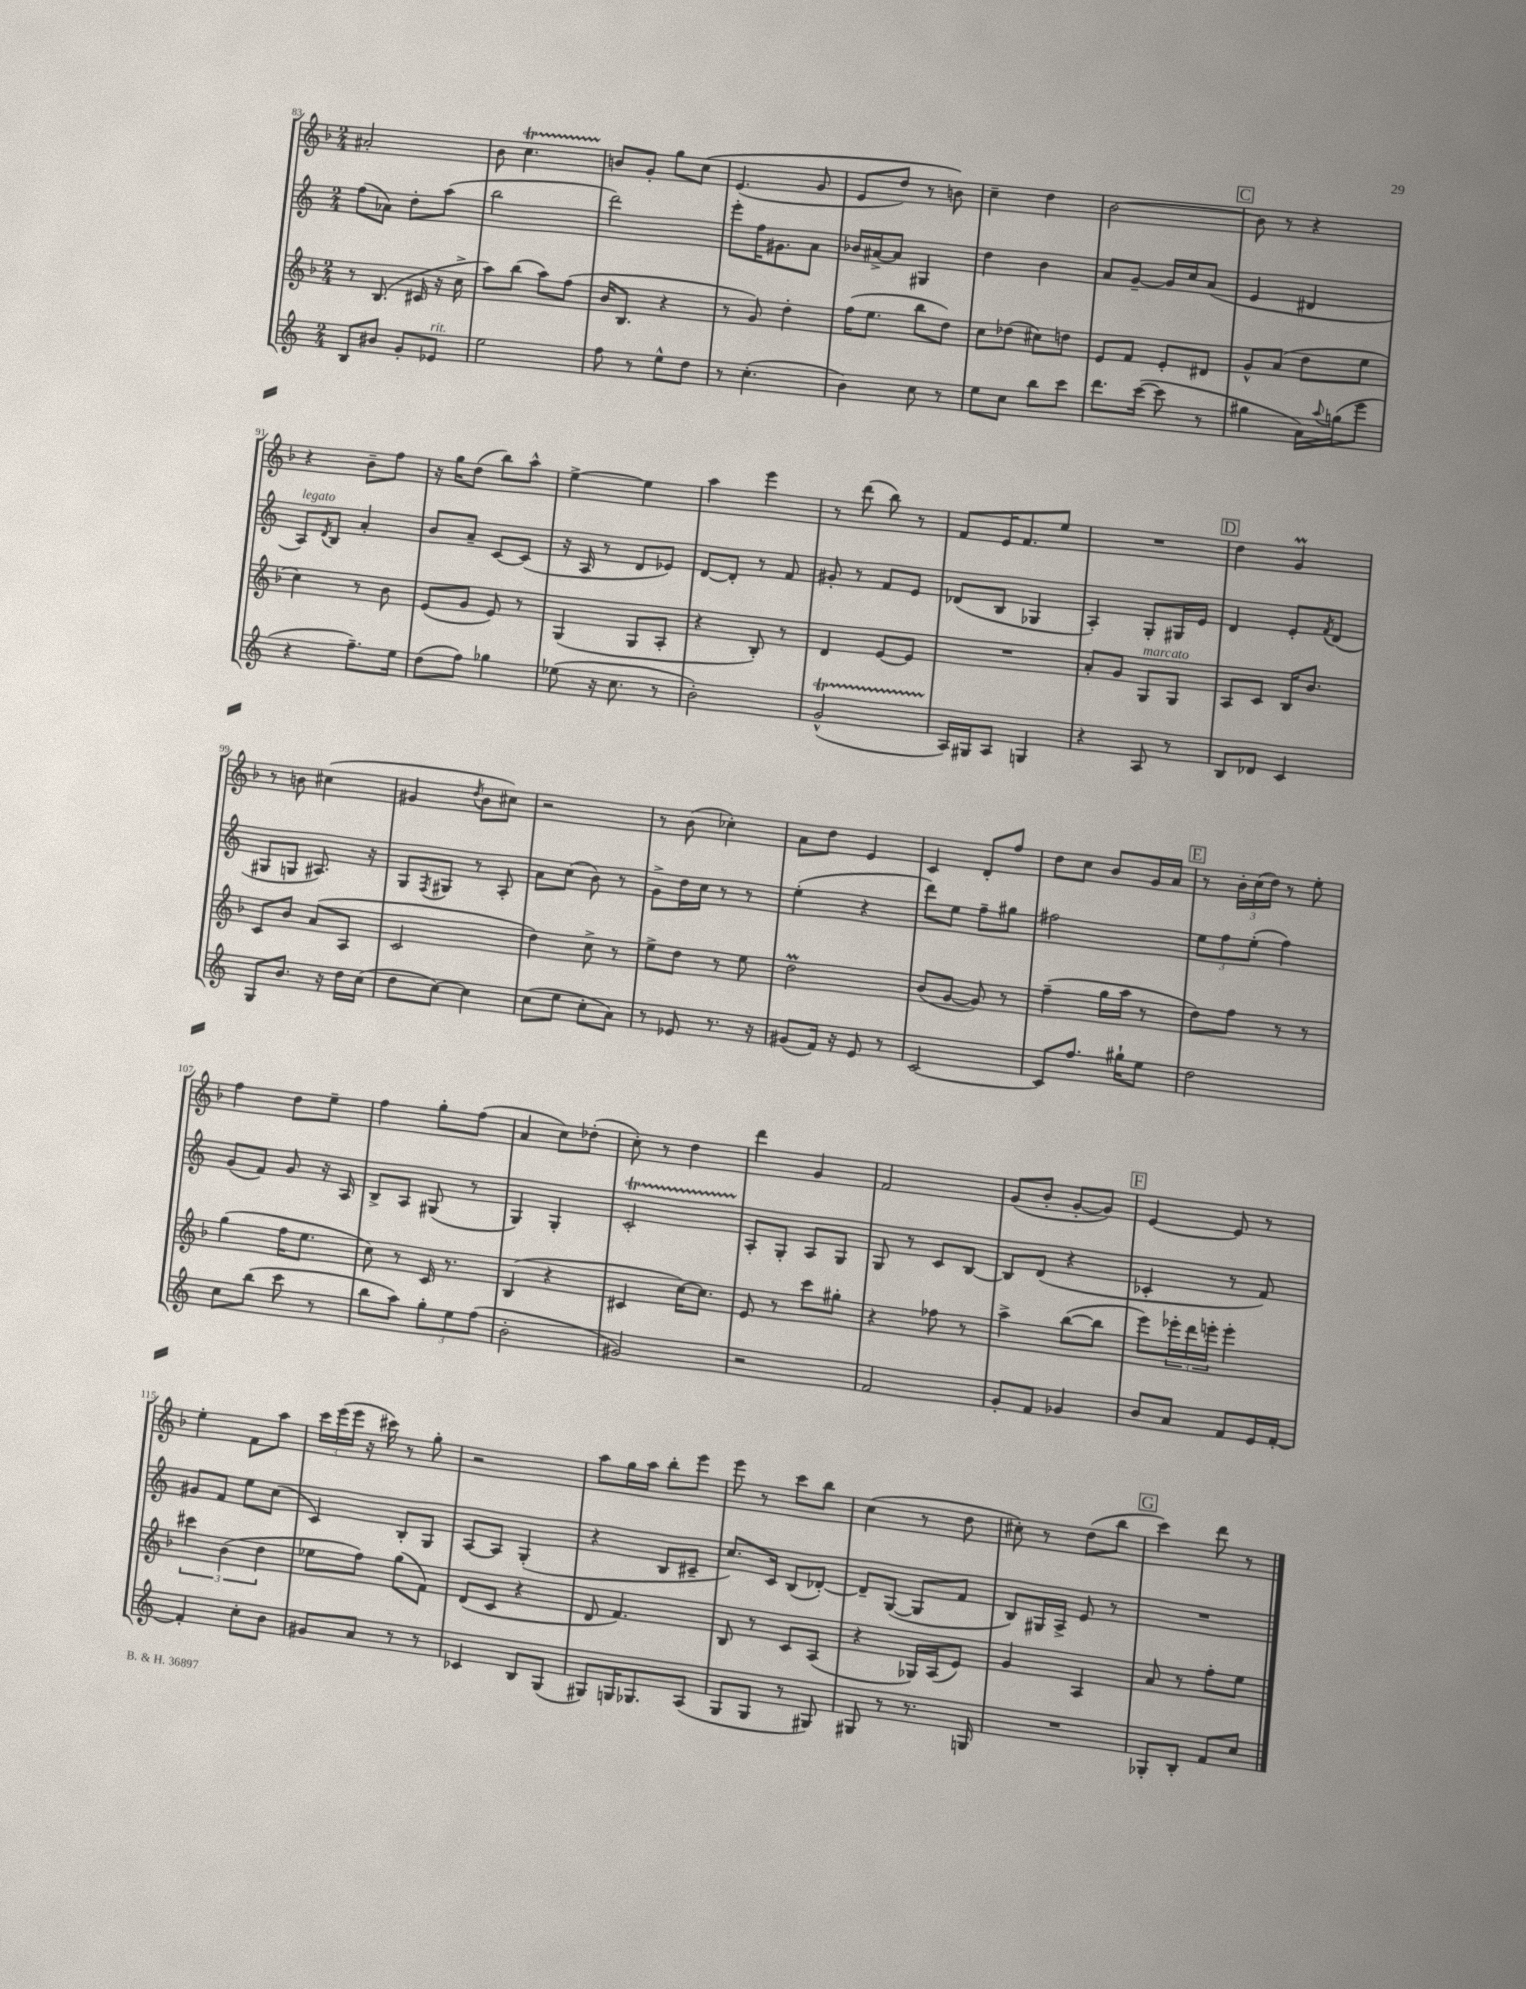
<<
\new StaffGroup <<
\new Staff = "s0" {
    \clef treble \key f \major \numericTimeSignature \time 2/4
    ais'2-. |
    bes'8 c''4.\startTrillSpan |
    b'8\stopTrillSpan g'8-. g''8 c''8\( |
    e'4.( g'8 |
    e'8 d''8) r8 b'8\) |
    c''4-- d''4 |
    bes'2~ |
    \mark \markup { \box "C" } bes'8 r8 r4 |
    r4 bes'8-- f''8 |
    r16 g''16 d''8( bes''8) a''8-^ |
    e''4~-> e''4 |
    a''4 e'''4 |
    r8 d'''8( bes''8) r8 |
    f'8 e'16 f'8. e''8 |
    R2 |
    \mark \markup { \box "D" } d''4 g'4\prall |
    r8 b'8 cis''4( |
    gis'4 \acciaccatura { d''8 } bes'8 cis''8) |
    r2 |
    r8 bes'8( ces''4-.) |
    a'8 d''8 e'4 |
    c'4 d'8-. f''8 |
    d''8 c''8 bes'8 g'16 a'16 |
    \mark \markup { \box "E" } r8 \tuplet 3/2 { bes'16-. c''16( d''16) } r8 e''8-. |
    f''4 d''8 e''8-- |
    f''4 g''8-. f''8( |
    a'4 c''8) des''8-.( |
    c''8-.) r8 d''4 |
    d'''4 g'4 |
    f'2 |
    g'8( bes'8-. g'8~-. g'8) |
    \mark \markup { \box "F" } e'4~ e'8 r8 |
    e''4-. f'8 a''8 |
    \tuplet 3/2 { c'''16 e'''16( e'''16 } r16 cis'''16) r8 g''8-. |
    r2 |
    a''8 g''16 a''16 bes''8-. e'''8 |
    e'''8 r8 c'''8 bes''8 |
    c''4( r8 d''8 |
    cis''8-.) r8 d''8( bes''8 |
    \mark \markup { \box "G" } c'''4) d'''8 r8 \bar "|." |
}
\new Staff = "s1" {
    \clef treble \key c \major \numericTimeSignature \time 2/4
    f''8( aes'8) d''8-. a''8( |
    b''2 |
    d'''2) |
    e'''8-. f''16 gis'8. a'8 |
    bes'16 ais'16~-> ais'8 gis4 |
    d''4 b'4 |
    a'8 g'8~-- g'16 c''16 a'8( |
    \mark \markup { \box "C" } e'4 dis'4 |
    a8^\markup { \italic "legato" }) \acciaccatura { d'8 } b8 a'4-. |
    b'8 a'8-- c'8~ c'8( |
    r16 a16 r8 d'8 ees'8) |
    d'8~ d'8-. r8 f'8 |
    gis'8-. r8 f'8 e'8 |
    des'8( b8 ges4 |
    a4-.) g8-. gis16 e'16 |
    \mark \markup { \box "D" } d'4 e'8-. \acciaccatura { f'8 } d'8( |
    gis8 g8 ais8.) r16 |
    g8 \acciaccatura { f8 } gis8 r8 a8-. |
    a'8 c''8( b'8) r8 |
    g'8-> d''16 c''16 r8 r8 |
    e''4-.( r4 |
    d'''8) e''8 f''8-- gis''8 |
    fis''2 |
    \mark \markup { \box "E" } \tuplet 3/2 { e''8 f''8 e''8-.( } f''4) |
    g'8( f'8) g'8 r16 a16 |
    b8-> a8 gis8( r8 |
    g4) g4-. |
    c'2-.\startTrillSpan |
    a8-.\stopTrillSpan g8-. a8 g8 |
    g8 r8 c'8 b8~ |
    b8 d'8( r4 |
    \mark \markup { \box "F" } ces'4-. r8 f'8) |
    gis'8 f'8 e''8 c''8( |
    c'4) b8-. g8 |
    a8~ a8 g4-.( |
    r4 b8 cis'8-- |
    c''8.) c'16 b8( des'8~-.) |
    des'8-- g8~( g8 f'8 |
    b8) gis16 a16-> e'8 r8 |
    \mark \markup { \box "G" } R2 \bar "|." |
}
\new Staff = "s2" {
    \clef treble \key f \major \numericTimeSignature \time 2/4
    r8 bes8.( cis'16 r16 c''16-> |
    a''8) bes''8( a''8) f''8( |
    bes'16 bes8. r4 |
    r8 g'8) d''4-. |
    f''16( e''8. bes''8 d''8) |
    c''8 des''8( cis''8) d''8 |
    e'8 f'8 e'8-. dis'8 |
    \mark \markup { \box "C" } g'8-^ a'8( d''8 e''8 |
    c''4) r8 bes'8 |
    e'8( g'8 e'8) r8 |
    g4( g8 a8-. |
    r4 bes8-.) r8 |
    d'4 e'8~ e'8 |
    R2 |
    a'8-. g'8 g8^\markup { \italic "marcato" } g8 |
    \mark \markup { \box "D" } a8 c'8 bes16 bes'8. |
    c'8 bes'8 a'8( a8 |
    c'2 |
    d''4) c''8-> r8 |
    e''8-> d''8 r8 e''8 |
    d''2\prall |
    bes'8( g'8~ g'8) r8 |
    f''4--( g''16 a''16 r8 |
    \mark \markup { \box "E" } d''8) f''8 r8 r8 |
    g''4( f''16 e''8. |
    c''8) r8 c'16 r8. |
    bes4( r4 |
    cis'4 c''16~) c''8. |
    e'8 r8 c'''8 gis''8-. |
    r4 fes''8 r8 |
    a''4-> bes''8~( bes''8 |
    \mark \markup { \box "F" } e'''8) \tuplet 3/2 { ees'''16-. d'''16 e'''16-. } e'''4-. |
    \tuplet 3/2 { cis'''4 bes'4( d''4 } |
    ees''8 f''8) g''8( f'8) |
    d'8( c'8 r4 |
    d'8 f'4.) |
    bes8 r8 c'8 a8( |
    r4 ges16) a16( e'8) |
    g'4 a4 |
    \mark \markup { \box "G" } a'8 r8 f''8-. e''8 \bar "|." |
}
\new Staff = "s3" {
    \clef treble \key c \major \numericTimeSignature \time 2/4
    b8 bis'8 g'8-. ees'8^\markup { \italic "rit." } |
    e''2 |
    f''8 r8 e''8-^ d''8 |
    r8 c''4.-.( |
    b'4) c''8 r8 |
    e''8 c''8 b''8 c'''8 |
    d'''8. c'''16~( c'''8 r8 |
    \mark \markup { \box "C" } gis''4 a'16) \appoggiatura { a''8 } g''16( e'''8 |
    r4 f''8.--) e''16 |
    d''8( f''8) ges''4 |
    ees''8( r16 c''8. r8 |
    b'2-.) |
    g'2-^\startTrillSpan( |
    a16\stopTrillSpan) gis16 a8 g4 |
    r4 a8 r8 |
    \mark \markup { \box "D" } b8 des'8 c'4 |
    g8 b'8. r16 d''16 c''16( |
    d''8 c''8~) c''4 |
    c''8( e''8 c''8-. a'8) |
    r8 ees'8 r8. r16 |
    gis'8( f'16) r16 e'8 r8 |
    c'2~ |
    c'8 f''8. gis''16-! e''8 |
    \mark \markup { \box "E" } d''2 |
    c''8 b''8( c'''8 r8 |
    b''8 a''8) \tuplet 3/2 { g''8-. e''8 f''8( } |
    b'2-. |
    gis'2) |
    r2 |
    f'2 |
    g'8-. f'8 ges'4 |
    \mark \markup { \box "F" } b'8 a'8 f'8 e'16 f'16~-. |
    f'4-. c''8-. b'8 |
    gis'8 a'8 r8 r8 |
    ces'4 b8 g8( |
    gis8) g16 ges8. a8( |
    g8 g8 r8 gis8) |
    gis8 r8 r8. g16 |
    R2 |
    \mark \markup { \box "G" } ges8-. b8-. f'8 c''8 \bar "|." |
}
>>
>>
\layout { \context { \Score currentBarNumber = #83 } }
